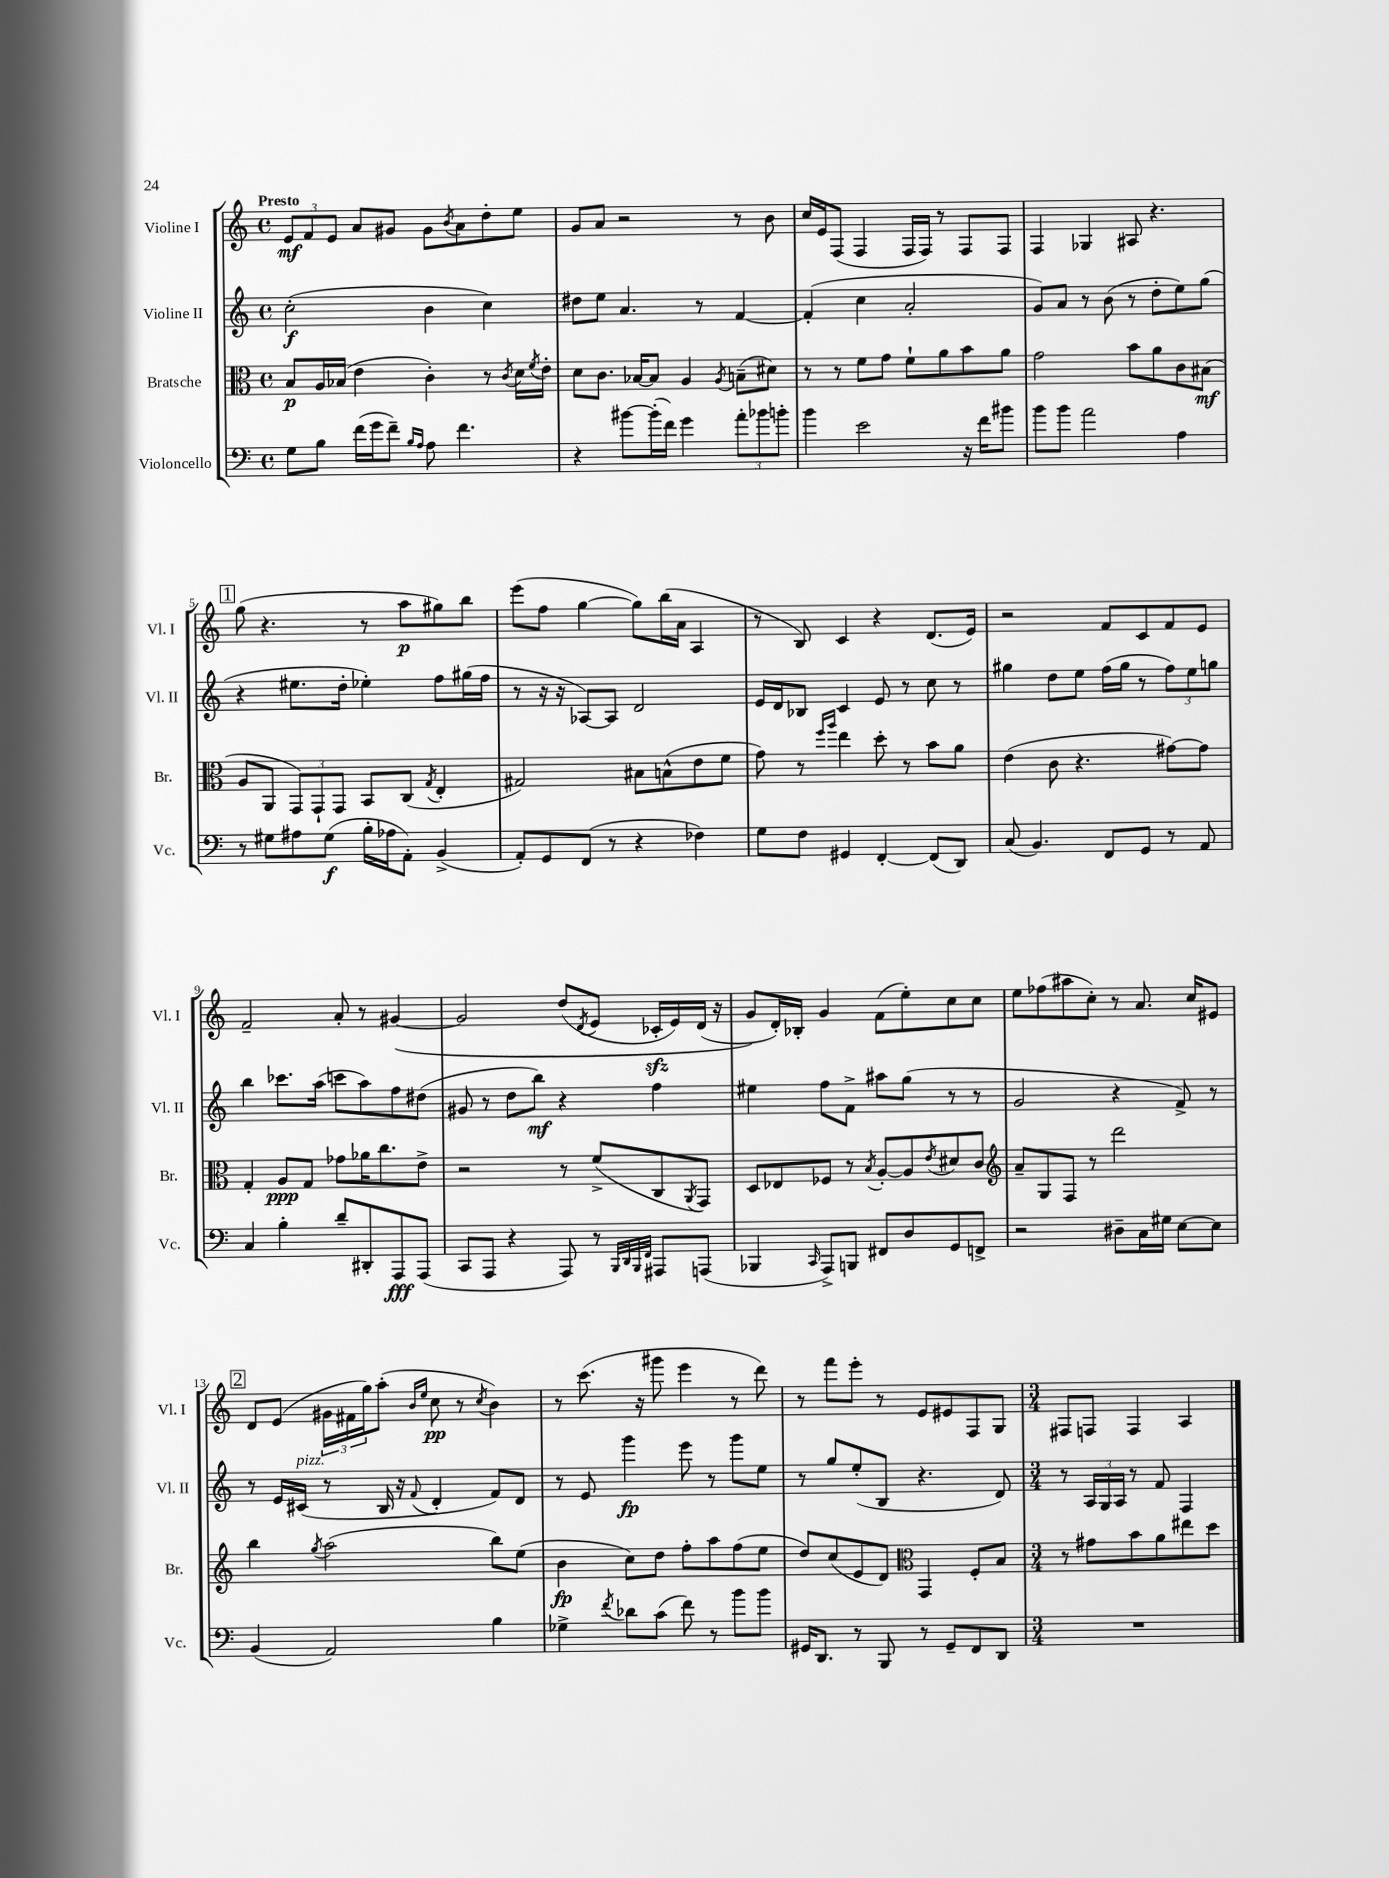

**kern	**dynam	**kern	**dynam	**kern	**dynam	**kern	**dynam
*part4	*part4	*part3	*part3	*part2	*part2	*part1	*part1
*staff4	*staff4	*staff3	*staff3	*staff2	*staff2	*staff1	*staff1
*I"Violoncello	*	*I"Bratsche	*	*I"Violine II	*	*I"Violine I	*
*I'Vc.	*	*I'Br.	*	*I'Vl. II	*	*I'Vl. I	*
*clefF4	*	*clefC3	*	*clefG2	*	*clefG2	*
*k[]	*	*k[]	*	*k[]	*	*k[]	*
*M4/4	*	*M4/4	*	*M4/4	*	*M4/4	*
*met(c)	*	*met(c)	*	*met(c)	*	*met(c)	*
=1	=1	=1	=1	=1	=1	=1	=1
!	!	!	!	!	!	!LO:TX:a:B:t=Presto	!
8G\L	.	8B/L	p	(2cc'\	f	12e/L	mf
.	.	.	.	.	.	12f/	.
8B\J	.	16A/L	.	.	.	.	.
.	.	.	.	.	.	12e/J	.
.	.	(16B-X/JJ	.	.	.	.	.
(16f\LL	.	4e\	.	.	.	8a/L	.
16g\J	.	.	.	.	.	.	.
8f~\J)	.	.	.	.	.	8g#X/J	.
16qqB/LL	.	.	.	.	.	.	.
16qqA/JJ	.	.	.	.	.	.	.
8A\	.	4c'\)	.	4b\	.	8g#\L	.
.	.	.	.	.	.	8qb/	.
4.f\	.	.	.	.	.	8a\	.
.	.	8r	.	4cc\)	.	8dd'\	.
.	.	8qc/	.	.	.	.	.
.	.	16d\LL	.	.	.	8ee\J	.
.	.	8qf/	.	.	.	.	.
.	.	16e'\JJ	.	.	.	.	.
=2	=2	=2	=2	=2	=2	=2	=2
4r	.	8d\L	.	8dd#X\L	.	8g/L	.
.	.	8.c\J	.	8ee\J	.	8a/J	.
[8b#X\L	.	.	.	4.a/	.	2r	.
.	.	[16B-X/KL	.	.	.	.	.
(16b#'\L]	.	8B-/J]	.	.	.	.	.
16f\JJ)	.	.	.	.	.	.	.
4g\	.	4A/	.	.	.	.	.
.	.	.	.	8r	.	.	.
.	.	8qA/	.	.	.	.	.
12a'\L	.	(8Bn~\L	.	[4f/	.	8r	.
12b-X\	.	.	.	.	.	.	.
.	.	8d#X\J)	.	.	.	8b\	.
12bn'\J	.	.	.	.	.	.	.
=3	=3	=3	=3	=3	=3	=3	=3
4b\	.	8r	.	(4f'/]	.	16cc/LL	.
.	.	.	.	.	.	16e/J	.
.	.	8r	.	.	.	(8F/J	.
2e\	.	8f\L	.	4cc\	.	4F/	.
.	.	8g\J	.	.	.	.	.
.	.	8f`\L	.	2a'/	.	16F/LL	.
.	.	.	.	.	.	16F/JJ)	.
.	.	8a\	.	.	.	8r	.
16r	.	8b\	.	.	.	8F/L	.
16f\KL	.	.	.	.	.	.	.
8b#X\J	.	8a\J	.	.	.	8F/J	.
=4	=4	=4	=4	=4	=4	=4	=4
8b\L	.	2g\	.	8g/L)	.	4F/	.
8b\J	.	.	.	8a/J	.	.	.
2a\	.	.	.	8r	.	4G-X/	.
.	.	.	.	(8b\	.	.	.
.	.	8b\L	.	8r	.	8A#X/	.
.	.	8a\	.	8dd'\L	.	4.r	.
4A\	.	8c\	.	8ee\)	.	.	.
.	.	(8B#X\J	mf	(8gg\J	.	.	.
!!LO:LB:g=z
!!LO:REH:place=s1:t=1
=5	=5	=5	=5	=5	=5	=5	=5
8r	.	8A/L	.	4r	.	(8gg\	.
8G#X\L	.	8AA/J	.	.	.	4.r	.
8A#X\	.	12GG/L)	.	8.ee#X\L	.	.	.
.	.	12GG`/	.	.	.	.	.
(8G#\J	f	.	.	.	.	.	.
.	.	12GG/J	.	.	.	.	.
.	.	.	.	16dd'\Jk	.	.	.
16B'\LL	.	8BB/L	.	4ee-X'\)	.	8r	.
16A-X\J	.	.	.	.	.	.	.
8AA'\J)	.	(8C/J	.	.	.	8aa\L	p
.	.	8qG/	.	.	.	.	.
(4BB^/	.	4E'/	.	8ff\L	.	8gg#X\)	.
.	.	.	.	(16gg#X\L	.	8bb\J	.
.	.	.	.	16ff\JJ	.	.	.
=6	=6	=6	=6	=6	=6	=6	=6
8AA'/L)	.	2G#X/)	.	8r	.	(8eee\L	.
8GG/	.	.	.	16r	.	8ff\J	.
.	.	.	.	16r	.	.	.
(8FF/J	.	.	.	[8A-X/L)	.	[4gg\	.
8r	.	.	.	8A-/J]	.	.	.
4r	.	8B#X\L	.	2d/	.	8gg\L])	.
.	.	(8Bn^^\	.	.	.	(16bb\L	.
.	.	.	.	.	.	16a\JJ	.
4F-X\)	.	8e\	.	.	.	4A/	.
.	.	8f\J	.	.	.	.	.
=7	=7	=7	=7	=7	=7	=7	=7
8G\L	.	8g\)	.	16e/LL	.	8r	.
.	.	.	.	16d/J	.	.	.
8F\J	.	8r	.	8B-X/J	.	8B/)	.
.	.	16qqff/LL	.	.	.	.	.
.	.	16qqaa/JJ	.	.	.	.	.
4GG#X/	.	4ee\	.	4c/	.	4c/	.
[4FF'/	.	8dd'\	.	8e/	.	4r	.
.	.	8r	.	8r	.	.	.
(8FF/L]	.	8b\L	.	8cc\	.	(8.d/L	.
8DD/J)	.	8a\J	.	8r	.	.	.
.	.	.	.	.	.	16e/Jk)	.
=8	=8	=8	=8	=8	=8	=8	=8
(8C/	.	(4e\	.	4gg#X\	.	2r	.
4.BB/)	.	.	.	.	.	.	.
.	.	8c\	.	8dd\L	.	.	.
.	.	4.r	.	8ee\J	.	.	.
8FF/L	.	.	.	(16ff\LL	.	8f/L	.
.	.	.	.	16gg#\JJ	.	.	.
8GG/J	.	.	.	8r	.	8c/	.
8r	.	[8g#X\L)	.	12ff\L)	.	8f/	.
.	.	.	.	12ee\	.	.	.
8AA/	.	8g#\J]	.	.	.	8e/J	.
.	.	.	.	12ggn\J	.	.	.
!!LO:LB:g=z
=9	=9	=9	=9	=9	=9	=9	=9
4C/	.	4G'/	.	4bb\	.	2f~/	.
4B'\	.	8A/L	ppp	8.ccc-X\L	.	.	.
.	.	8G/J	.	.	.	.	.
.	.	.	.	(16aa\Jk	.	.	.
8d~/L	.	8g-X\L	.	8cccn\L	.	8a'/	.
8DD#X'/	.	16a-X\K	.	8aa\)	.	8r	.
.	.	8.cc\	.	.	.	.	.
8AAA/	fff	.	.	8ff\	.	([4g#X/	.
(8AAA/J	.	8e^\J	.	(8dd#X\J	.	.	.
=10	=10	=10	=10	=10	=10	=10	=10
8CC/L	.	2r	.	8g#X/	.	2g#/]	.
8AAA/J	.	.	.	8r	.	.	.
4r	.	.	.	8dd\L	.	.	.
.	.	.	.	8bb\J)	mf	.	.
8AAA/)	.	8r	.	4r	.	(8dd/L	.
.	.	.	.	.	.	8qd/	.
8r	.	(8f^/L	.	.	.	8e/J	.
32qqBBB/LLL	.	.	.	.	.	.	.
32qqDD/	.	.	.	.	.	.	.
32qqBBB/	.	.	.	.	.	.	.
32qqFF/JJJ	.	.	.	.	.	.	.
8AAA#X/L	.	8C/	.	4ff\	.	16c-Xzz'/LL	.
.	.	.	.	.	.	16e/)	.
.	.	8qAA/	.	.	.	.	.
(8AAAn/J	.	8GG/J)	.	.	.	(16d/JJ	.
.	.	.	.	.	.	16r	.
=11	=11	=11	=11	=11	=11	=11	=11
4BBB-X/	.	8D/L	.	4ee#X\	.	8g/L)	.
.	.	8E-X/	.	.	.	16d'/L)	.
.	.	.	.	.	.	16B-X'/JJ	.
16qqCC/	.	.	.	.	.	.	.
8AAA^/L)	.	8F-X/J	.	8ff\L	.	4g/	.
8BBBn/J	.	8r	.	8f^\J	.	.	.
.	.	8qB/	.	.	.	.	.
8FF#X/L	.	[8A'/L	.	8aa#X\L	.	(8f\L	.
8D/	.	8A/]	.	(8gg\J	.	8ee'\)	.
.	.	8qe/	.	.	.	.	.
8GG/	.	8d#X/	.	8r	.	8cc\	.
8FFn^/J	.	8c/J	.	8r	.	8cc\J	.
=12	=12	=12	=12	=12	=12	=12	=12
*	*	*clefG2	*	*	*	*	*
2r	.	8a~/L	.	2g/	.	8ee\L	.
.	.	8G/	.	.	.	(8ff-X\	.
.	.	8F/J	.	.	.	8aa#X\	.
.	.	8r	.	.	.	8cc'\J)	.
8D#X~\L	.	2ddd\	.	4r	.	8r	.
16C\L	.	.	.	.	.	8.a/	.
16G#X\JJ	.	.	.	.	.	.	.
[8E\L	.	.	.	8f^/)	.	.	.
.	.	.	.	.	.	16cc/KL	.
8E\J]	.	.	.	8r	.	8e#X/J	.
!!LO:LB:g=z
!!LO:REH:place=s1:t=2
=13	=13	=13	=13	=13	=13	=13	=13
(4BB/	.	4bb\	.	8r	.	8d/L	.
.	.	.	.	16e/LL	.	(8e/J	.
!	!	!	!	!LO:TX:a:i:t=pizz.	!	!	!
.	.	.	.	(16c#X/JJ	.	.	.
.	.	8qgg/	.	.	.	.	.
2AA/)	.	(2aa\	.	8r	.	24g#X\LL	.
.	.	.	.	.	.	24f#X\	.
.	.	.	.	.	.	24gg\J)	.
.	.	.	.	16B/	.	(8aa'\J	.
.	.	.	.	16r	.	.	.
.	.	.	.	.	.	16qqb/LL	.
.	.	.	.	8qqf/	.	16qqee/JJ	.
.	.	.	.	4d'/	.	8cc\	pp
.	.	.	.	.	.	8r	.
.	.	.	.	.	.	8qcc/	.
4B\	.	8bb\L)	.	8f/L)	.	4b\)	.
.	.	(8ee\J	.	8d/J	.	.	.
=14	=14	=14	=14	=14	=14	=14	=14
4G-X^\	.	4b\	fp	8r	.	8r	.
.	.	.	.	8e/	.	(8.ccc\	.
8qf/	.	.	.	.	.	.	.
8d-X\L	.	8cc\L)	.	4ggg\	fp	.	.
.	.	.	.	.	.	16r	.
(8c\J	.	8dd\J	.	.	.	8ggg#X\	.
8f\)	.	8ff'\L	.	8eee\	.	4eee\	.
8r	.	8aa\	.	8r	.	.	.
8b\L	.	(8ff\	.	8ggg\L	.	8r	.
8b\J	.	8ee\J	.	8ee\J	.	8ddd\)	.
=15	=15	=15	=15	=15	=15	=15	=15
16GG#X/KL	.	8dd/L)	.	8r	.	8r	.
8.DD/J	.	.	.	.	.	.	.
.	.	(8cc/	.	8gg/L	.	8fff\L	.
8r	.	8e/	.	(8ee'/	.	8eee'\J	.
8BBB/	.	8d/J)	.	8B/J	.	8r	.
*	*	*clefC3	*	*	*	*	*
8r	.	4GG/	.	4.r	.	8e/L	.
8GG#~/L	.	.	.	.	.	8e#X/	.
8FF/	.	8F'/L	.	.	.	8F/	.
8DD/J	.	8B/J	.	8d/)	.	8G/J	.
=16	=16	=16	=16	=16	=16	=16	=16
*M3/4	*	*M3/4	*	*M3/4	*	*M3/4	*
2.r	.	8r	.	8r	.	8F#X/L	.
.	.	8g#X\L	.	24A/LL	.	8Fn/J	.
.	.	.	.	24G/	.	.	.
.	.	.	.	24A/JJ	.	.	.
.	.	8b\	.	8r	.	4F/	.
.	.	8a\	.	8f/	.	.	.
.	.	8ee#X\	.	4F/	.	4A/	.
.	.	8dd\J	.	.	.	.	.
==	==	==	==	==	==	==	==
*-	*-	*-	*-	*-	*-	*-	*-
